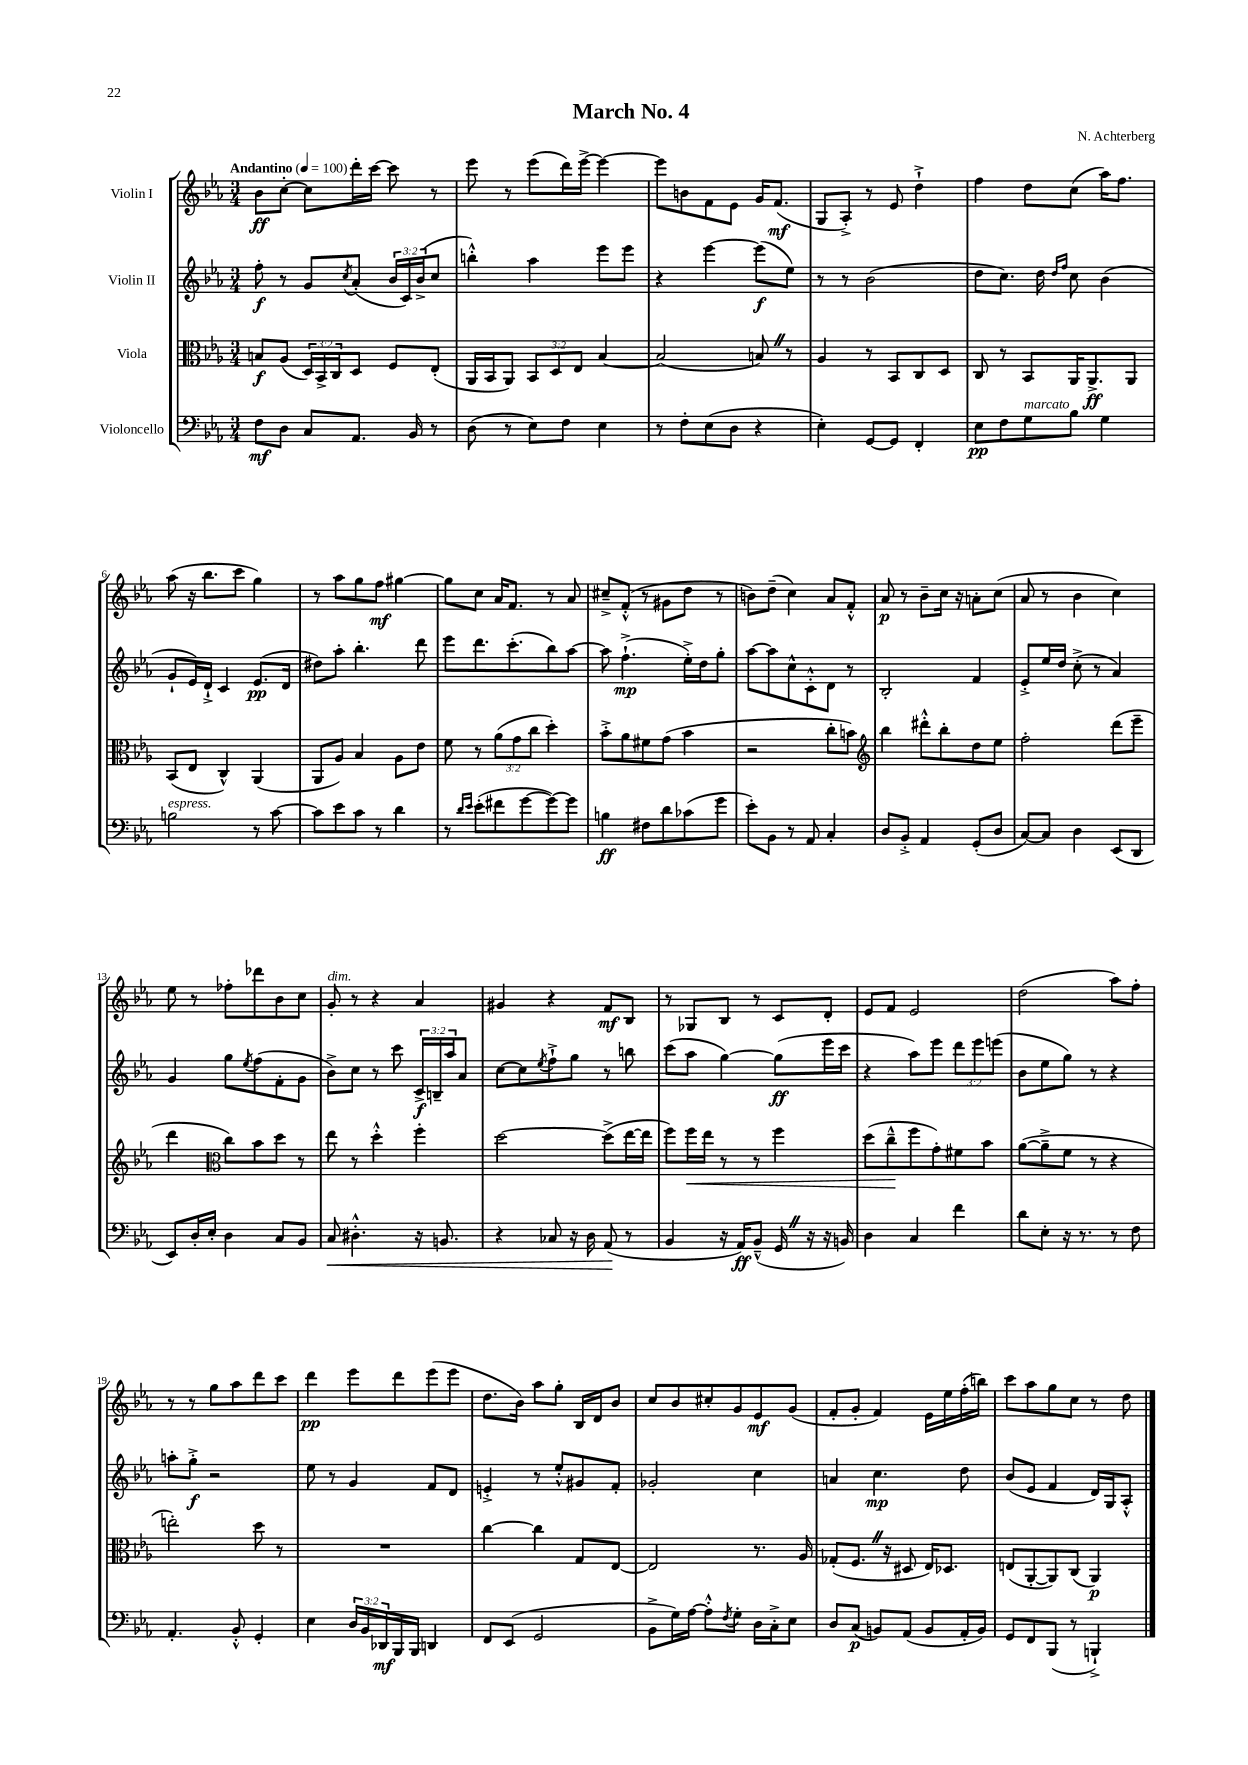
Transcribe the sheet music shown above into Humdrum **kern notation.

**kern	**kern	**kern	**kern
*staff4	*staff3	*staff2	*staff1
*clefF4	*clefC3	*clefG2	*clefG2
*k[b-e-a-]	*k[b-e-a-]	*k[b-e-a-]	*k[b-e-a-]
*M3/4	*M3/4	*M3/4	*M3/4
*MM100	*MM100	*MM100	*MM100
8F	8B	8ff'	8b-
8D	(8A-	8r	[8cc'
8C	24D)	8g	8cc]
.	24BB-^	.	.
.	24C	.	.
.	.	8qcc	.
8.AA-	8D	(8a-'	16ddd'
.	.	.	[16ccc
.	8F	24b-	8ccc]
.	.	24c)	.
16BB-	.	.	.
.	.	(24b-^	.
8r	(8E-'	8cc	8r
=	=	=	=
(8D	16AA-	4bb'^^)	8eee-
.	16BB-	.	.
8r	8AA-)	.	8r
8E-)	12BB-	4aa-	(8eee-
.	12D	.	.
8F	.	.	16ddd)
.	12E-	.	.
.	.	.	[16eee-^
4E-	[4B-	8eee-	4eee-_
.	.	8eee-	.
=	=	=	=
8r	(2B-]	4r	8eee-]
8F'	.	.	8b
(8E-	.	[4eee-	8f
8D	.	.	8e-
4r	8B)	(8eee-]	16g
.	.	.	(8.f
.	8r	8ee-)	.
=	=	=	=
4E-')	4A-	8r	8G
.	.	8r	8A-'^)
[8GG	8r	(2b-	8r
8GG]	8BB-	.	8e-
4FF'	8C	.	4dd`^
.	8D	.	.
=	=	=	=
8E-	8C	8dd	4ff
8F	8r	8.cc)	.
8G	8BB-	.	8dd
.	.	16dd	.
.	.	16qqdd	.
.	.	16qqff	.
8B-	16AA-	8cc	(8cc
.	8.AA-^	.	.
4G	.	(4b-	16aa-)
.	.	.	8.ff
.	8AA-	.	.
=	=	=	=
2B	(8BB-	8g`	(8aa-
.	8E-	16e-)	16r
.	.	16d`^	8.bb-
.	4C^^)	4c	.
.	.	.	8ccc
8r	(4AA-	(8.e-	4gg)
[8c	.	.	.
.	.	16d	.
=	=	=	=
8c]	8AA-	8dd#)	8r
8e-	8A-)	8aa-'	8aa-
8c	4B-	4.bb-'	8gg
8r	.	.	8ff
4d	8A-	.	[4gg#
.	8e-	8ddd	.
=	=	=	=
8r	8f	8eee-	8gg#]
16qqd	.	.	.
16qqe-	.	.	.
(8e-'	8r	8.ddd	8cc
8f#	(12a-	.	16a-
.	.	(8.ccc'	8.f
.	12g	.	.
[8g	.	.	.
.	12cc	.	.
8g_)	4dd')	8bb-)	8r
8g]	.	[8aa-	8a-
=	=	=	=
4B	8b-'^	8aa-]	8cc#~^
.	8a-	(4.ff`^	(8f'^^
8F#	8f#	.	8r
8d	(8g	.	8g#
(8c-	4b-	16ee-'^)	8dd
.	.	16dd	.
8g	.	8gg'	8r
=	=	=	=
8e-')	2r	[8aa-	8b)
8BB-	.	8aa-]	(8dd~
8r	.	8cc^^	4cc)
8AA-	.	8c'^^	.
4C'	8cc'	8d	8a-
.	8b)	8r	8f'^^
=	=	=	=
*	*clefG2	*	*
8D	4bb-	2B-'	8a-
8BB-'^	.	.	8r
4AA-	8ddd#'^^	.	8b-~
.	8bb-'	.	16cc
.	.	.	16r
(8GG'	8dd	4f	8a'
8D	8ee-	.	(8cc
=	=	=	=
[8C)	2ff'	8e-'^	8a-
8C]	.	16ee-	8r
.	.	16dd	.
4D	.	(8cc'^	4b-
.	.	8r	.
(8EE-	(8ddd	4a-)	4cc)
8DD	8eee-~	.	.
=	=	=	=
8EE-)	4ddd	4g	8ee-
16D'	.	.	8r
16E-'	.	.	.
*	*clefC3	*	*
4D	8cc)	8gg	8ff-'
.	.	8qee-	.
.	8b-	(8ff	8ddd-
8C	8dd	8f'	8b-
8BB-	8r	8g	8cc
=	=	=	=
8C	8ee-	8b-^)	8g'
4.D#'^^	8r	8cc	8r
.	4dd'^^	8r	4r
.	.	8ccc	.
16r	4ff'	24c^	4a-
.	.	24B~	.
8.BB	.	.	.
.	.	24aa-	.
.	.	8a-	.
=	=	=	=
4r	[2dd	[8cc	4g#
.	.	8cc]	.
.	.	8qee-	.
8C-	.	8ff`^	4r
16r	.	8gg	.
16D	.	.	.
(8AA-	(8dd^]	8r	8f
8r	[16ee-	8bb	8B-
.	16ee-]	.	.
=	=	=	=
4BB-	8ff)	(8ccc	8r
.	16ff	8aa-	8G-
.	16ee-	.	.
16r	8r	[4gg)	8B-
16AA-)	.	.	.
(8BB-~^^	8r	.	8r
16GG	4ff	(8gg]	8c
16r	.	.	.
16r	.	16eee-	8d'
16BB)	.	16ccc	.
=	=	=	=
4D	(8dd	4r	8e-
.	8cc~^^	.	8f
4C	8ff	8aa-)	2e-
.	8g')	8eee-	.
4f	8f#	12ddd	.
.	.	12eee-	.
.	8b-	.	.
.	.	(12eee	.
=	=	=	=
8d	([8a-	8b-	(2dd
8E-'	8a-~^]	8ee-	.
16r	8f	8gg)	.
8.r	.	.	.
.	8r	8r	.
8r	4r	4r	8aa-)
8F	.	.	8ff'
=	=	=	=
4.AA-'	2ee')	8aa'	8r
.	.	8gg'^	8r
.	.	2r	8gg
8BB-'^^	.	.	8aa-
4GG'	8dd	.	8ddd
.	8r	.	8ccc
=	=	=	=
4E-	2.r	8ee-	4ddd
.	.	8r	.
24D	.	4g	8eee-
24BB-	.	.	.
24DD-	.	.	.
16BBB-	.	.	8ddd
16BBB-	.	.	.
4DD	.	8f	(8eee-
.	.	8d	8eee-
=	=	=	=
8FF	[4cc	4e'^	8.dd
(8EE-	.	.	.
.	.	.	16b-)
2GG	4cc]	8r	8aa-
.	.	8ee-'^^	8gg'
.	8G	8g#	16B-
.	.	.	16d
.	[8E-	8f'	8b-
=	=	=	=
8BB-^	2E-]	2g-'	8cc
16G)	.	.	8b-
[16A-	.	.	.
8A-'^^]	.	.	8cc#'
8qF	.	.	.
8G'	.	.	8g
16D	8.r	4cc	8e-
16C'^	.	.	.
8E-	.	.	(8g
.	16A-	.	.
=	=	=	=
8D	(8G-'	4a	8f'
(8C	8.F	.	8g'
8BB)	.	4.cc	4f)
.	16r	.	.
(8AA-	8D#	.	.
8BB	16E-)	.	16e-
.	8.D-	.	16ee-
16AA-'	.	8dd	(16ff'
16BB)	.	.	16bb)
=	=	=	=
8GG	(8E	(8b-	8ccc
8FF	[8AA-'	8e-	8aa-
(8BBB-	8AA-])	4f	8gg
8r	(8C	.	8cc
4BBB`^)	4AA-)	16d)	8r
.	.	16G	.
.	.	8A-'^^	8dd
==	==	==	==
*-	*-	*-	*-
